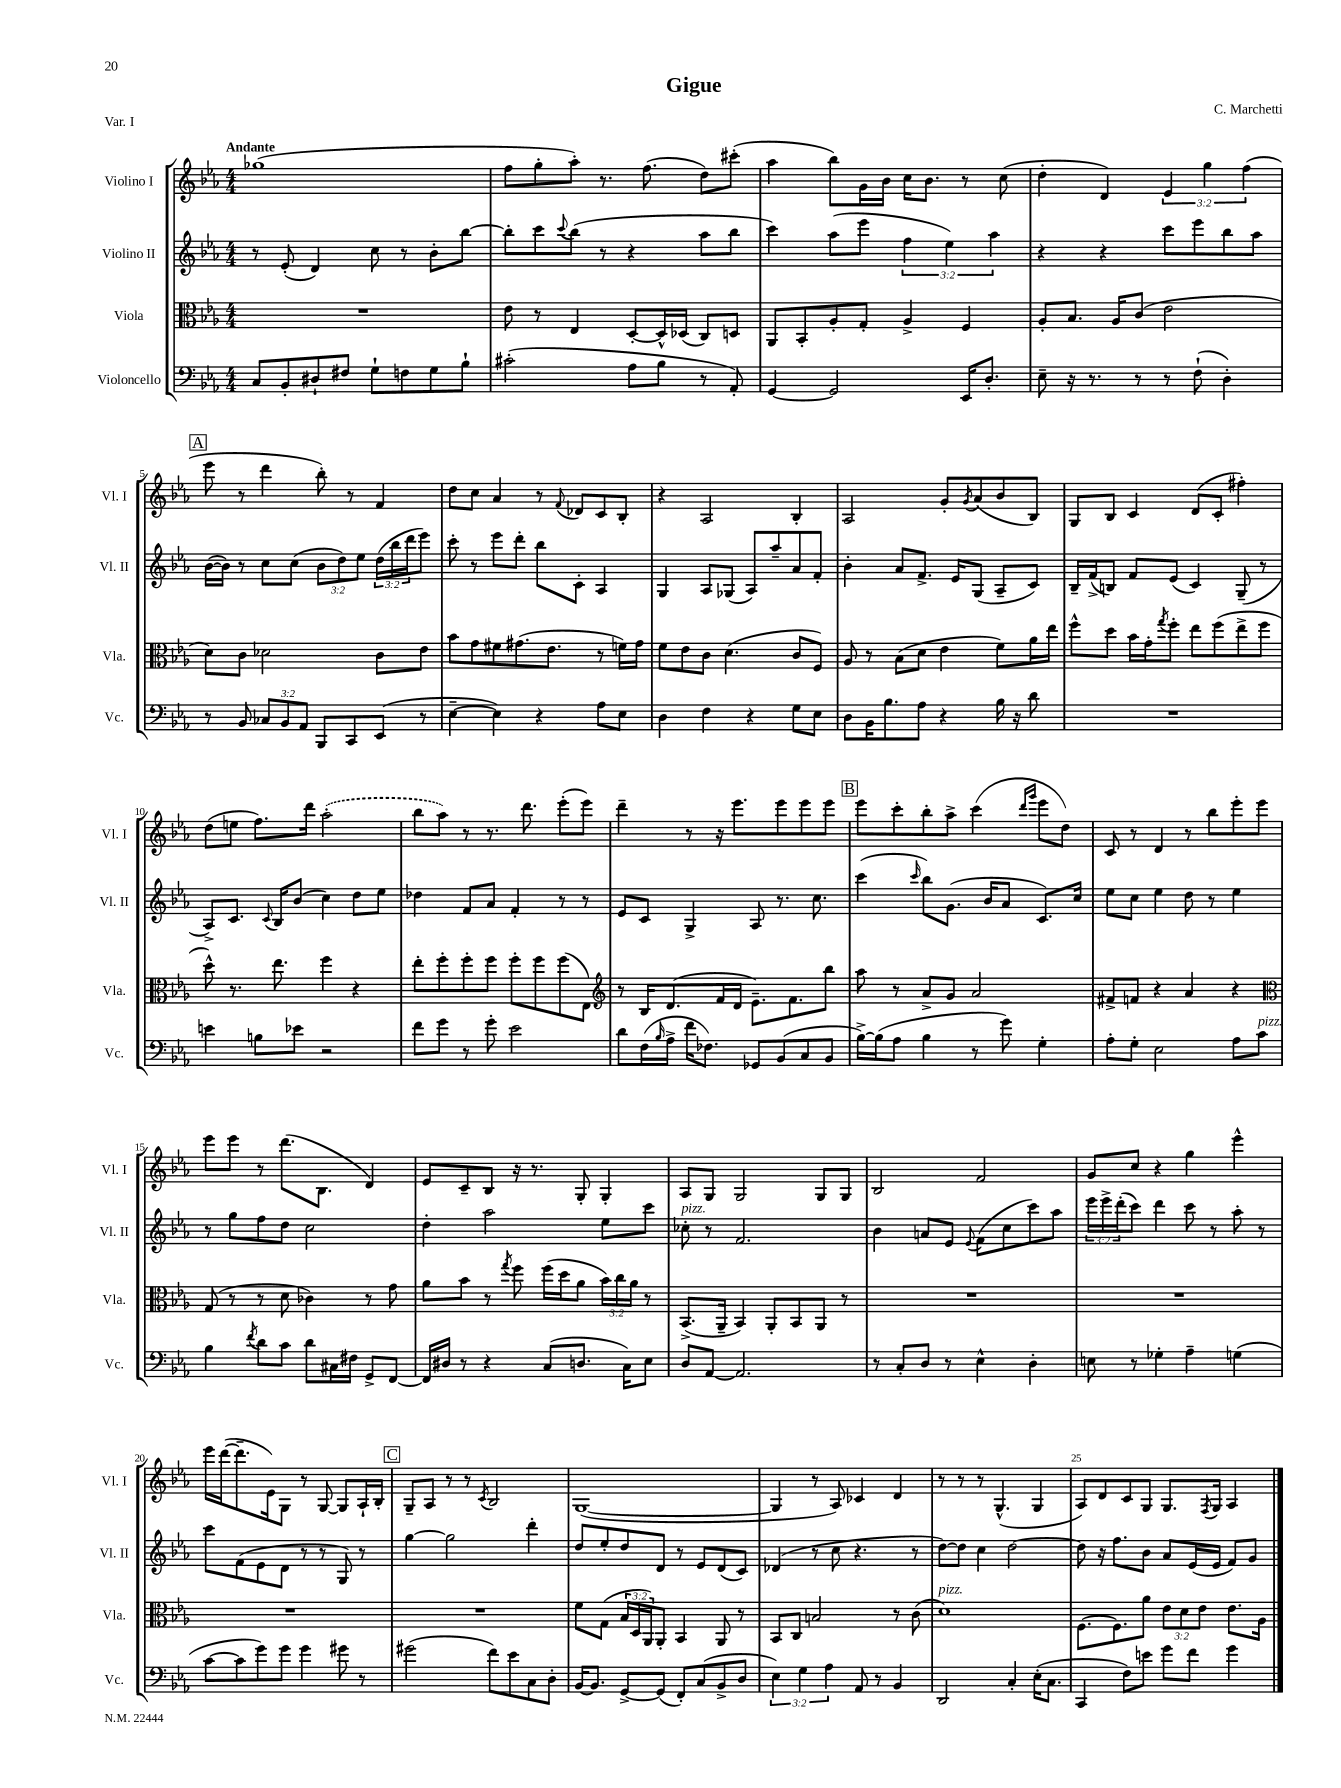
\header { title = "Gigue" composer = "C. Marchetti" piece = "Var. I" }
<<
\new StaffGroup <<
\new Staff = "s0" \with { instrumentName = "Violino I" shortInstrumentName = "Vl. I" } {
    \clef treble \key ees \major \numericTimeSignature \time 4/4 \override Staff.TupletNumber.text = #tuplet-number::calc-fraction-text \tempo "Andante"
    ges''1( |
    f''8 g''8-. aes''8-.) r8. f''8.( d''8) cis'''8-.( |
    aes''4 bes''8) g'16 bes'16 c''16 bes'8. r8 c''8( |
    d''4-. d'4) \tuplet 3/2 { ees'4 g''4 f''4( } |
    \mark \markup { \box "A" } ees'''8 r8 d'''4 bes''8-.) r8 f'4 |
    d''8 c''8 aes'4 r8 \appoggiatura { f'8 } des'8 c'8 bes8-. |
    r4 aes2 bes4-. |
    aes2 g'8-. \acciaccatura { g'8 } aes'8( bes'8 bes8) |
    g8 bes8 c'4 d'8( c'8-. fis''4-.) |
    d''8( e''8 f''8.) d'''16 \once \slurDashed aes''2-.( |
    bes''8 aes''8) r8 r8. d'''8. ees'''8-.( ees'''8) |
    d'''4-- r8 r16 ees'''8. ees'''8 ees'''8 ees'''8 |
    \mark \markup { \box "B" } ees'''8 c'''8-. bes''8-. aes''8-> c'''4( \grace { d'''16 g'''16 } ees'''8 d''8) |
    c'8 r8 d'4 r8 bes''8 ees'''8-. ees'''8 |
    ees'''8 ees'''8 r8 d'''8.( bes8. d'4) |
    ees'8 c'8-- bes8 r16 r8. g8-. g4-. |
    aes8 g8 g2 g8 g8 |
    bes2 f'2 |
    g'8 c''8 r4 g''4 ees'''4-^ |
    ees'''16 d'''16~( d'''8.-- ees'16) g8 r8 g8~ g8 aes16-! bes16-. |
    \mark \markup { \box "C" } g8-- aes8 r8 r8 \acciaccatura { c'8 } bes2 |
    g1~( |
    g4 r8 aes8) ces'4 d'4 |
    r8 r8 r8 g4.-^( g4 |
    aes8) d'8 c'8 g8 g8. \acciaccatura { f8 } g16 aes4 \bar "|." |
}
\new Staff = "s1" \with { instrumentName = "Violino II" shortInstrumentName = "Vl. II" } {
    \clef treble \key ees \major \numericTimeSignature \time 4/4 \override Staff.TupletNumber.text = #tuplet-number::calc-fraction-text
    r8 ees'8-.( d'4) c''8 r8 bes'8-. bes''8~ |
    bes''8-. c'''8 \appoggiatura { c'''8 } bes''8( r8 r4 aes''8 bes''8 |
    c'''4) aes''8( ees'''8 \tuplet 3/2 { f''4 ees''4) aes''4 } |
    r4 r4 c'''8 ees'''8 bes''8 aes''8 |
    \mark \markup { \box "A" } bes'16~( bes'16) r8 c''8 c''8( \tuplet 3/2 { bes'8 d''8) ees''8 } \tuplet 3/2 { d''16( bes''16 d'''16 } ees'''8) |
    c'''8-. r8 ees'''8 d'''8-. bes''8 c'8-. aes4 |
    g4 aes8 ges8( aes8) aes''8-- aes'8 f'8-. |
    bes'4-. aes'8 f'8.-> ees'16 g8( aes8-- c'8) |
    bes16-- f'16->( b8) f'8 ees'8( c'4) g8--( r8 |
    aes8->) c'8. \appoggiatura { c'8 } bes16 bes'8( c''4) d''8 ees''8 |
    des''4 f'8 aes'8 f'4-. r8 r8 |
    ees'8 c'8 g4-> aes8 r8. c''8. |
    \mark \markup { \box "B" } c'''4( \grace { c'''16 } bes''8) g'8.( bes'16 aes'8 c'8.) c''16 |
    ees''8 c''8 ees''4 d''8 r8 ees''4 |
    r8 g''8 f''8 d''8 c''2 |
    d''4-. aes''2 ees''8 c'''8 |
    ces''8-.^\markup { \italic "pizz." } r8 f'2. |
    bes'4 a'8 ees'8 \appoggiatura { ees'8 } f'8( c''8 c'''8) aes''8 |
    \tuplet 3/2 { ees'''16 ees'''16-> d'''16-.( } c'''8) d'''4 c'''8 r8 aes''8-. r8 |
    c'''8 f'8( ees'8 d'8 r8 r8 g8) r8 |
    \mark \markup { \box "C" } g''4~ g''2 d'''4-. |
    d''8 ees''8-. d''8 d'8 r8 ees'8 d'8( c'8) |
    des'4( r8 c''8 r4. r8 |
    d''8~) d''8 c''4 d''2~ |
    d''8 r16 f''8. bes'8 aes'8 ees'16( ees'16 f'8) g'8 \bar "|." |
}
\new Staff = "s2" \with { instrumentName = "Viola" shortInstrumentName = "Vla." } {
    \clef alto \key ees \major \numericTimeSignature \time 4/4 \override Staff.TupletNumber.text = #tuplet-number::calc-fraction-text
    R1 |
    ees'8 r8 ees4 d8~-. d16-^ des16( c8) d8 |
    aes,8 bes,8-. aes8-. g8-. aes4-> f4 |
    aes8-. bes8. aes16 c'8( ees'2 |
    \mark \markup { \box "A" } d'8) c'8 des'2 c'8 ees'8 |
    bes'8 g'8 fis'8 gis'8.( ees'8. r8 f'16) gis'16 |
    f'8 ees'8 c'8 d'4.( c'8 f8) |
    aes8 r8 bes8( d'8 ees'4 f'8) aes'16 ees''16 |
    f''8-^ d''8 bes'16 g'16-. \acciaccatura { g''8 } f''8-. ees''8 f''8( ees''8-> f''8 |
    d''8-^) r8. ees''8. f''4 r4 |
    ees''8-. f''8-. f''8-. f''8 f''8-. f''8 f''8( ees8) |
    \clef treble r8 bes16 d'8.( f'16 d'16 ees'8.--) f'8. bes''8 |
    \mark \markup { \box "B" } aes''8 r8 aes'8-> g'8 aes'2 |
    fis'8-> f'8 r4 aes'4 r4 |
    \clef alto g8( r8 r8 d'8 ces'4) r8 g'8 |
    aes'8 bes'8 r8 \acciaccatura { g''8 } f''8 f''16( d''16 aes'8 \tuplet 3/2 { bes'16) c''16 aes'16 } r8 |
    bes,8.->( aes,16-- bes,4) aes,8-. bes,8 aes,8 r8 |
    R1 |
    R1 |
    R1 |
    \mark \markup { \box "C" } R1 |
    f'8 g8( \tuplet 3/2 { bes16 d16 aes,16) } aes,8-. bes,4 aes,8 r8 |
    bes,8 c8 b2 r8 c'8( |
    d'1^\markup { \italic "pizz." }) |
    f8.~ f8. aes'8 \tuplet 3/2 { ees'8 d'8 ees'8 } ees'8. aes16 \bar "|." |
}
\new Staff = "s3" \with { instrumentName = "Violoncello" shortInstrumentName = "Vc." } {
    \clef bass \key ees \major \numericTimeSignature \time 4/4 \override Staff.TupletNumber.text = #tuplet-number::calc-fraction-text
    c8 bes,8-. dis8-! fis8 g8-! f8 g8 bes8-! |
    cis'2-.( aes8 bes8 r8 aes,8-.) |
    g,4~ g,2 ees,16 d8.-. |
    ees8-- r16 r8. r8 r8 f8-!( d4-.) |
    \mark \markup { \box "A" } r8 bes,8 \tuplet 3/2 { ces8 bes,8 aes,8 } bes,,8 c,8 ees,8( r8 |
    ees4~-- ees4) r4 aes8 ees8 |
    d4 f4 r4 g8 ees8 |
    d8 bes,16 bes8. aes8 r4 bes16 r16 d'8 |
    R1 |
    e'4 b8 ees'8 r2 |
    f'8 g'8 r8 g'8-. ees'2 |
    d'8 f16( \grace { bes16 } aes16-> f'16 fes8.) ges,8 bes,8( c8 bes,8 |
    \mark \markup { \box "B" } bes16~->) bes16( aes8 bes4 r8 g'8) g4-. |
    aes8-. g8-. ees2 aes8 c'8^\markup { \italic "pizz." } |
    bes4 \acciaccatura { f'8 } d'8 c'8 d'8 cis16 fis16 g,8-> f,8~ |
    f,16 dis16 r8 r4 c8( d8. c16) ees8 |
    d8 aes,8~ aes,2. |
    r8 c8-. d8 r8 ees4-^ d4-. |
    e8 r8 ges4-. aes4-- g4( |
    c'8~ c'8 g'8) g'8 g'4 gis'8 r8 |
    \mark \markup { \box "C" } gis'2( f'8) ees'8 c8 d8-. |
    bes,16~ bes,8. g,8~-> g,8( f,8-.) c8( bes,8-> d8 |
    \tuplet 3/2 { ees4) g4 aes4 } aes,8 r8 bes,4 |
    d,2 c4-. ees16-.( c8. |
    c,4 f8) e'8 g'8 f'8 g'4 \bar "|." |
}
>>
>>
\layout { \context { \Score \override BarNumber.break-visibility = ##(#f #t #t) barNumberVisibility = #(every-nth-bar-number-visible 5) } }
